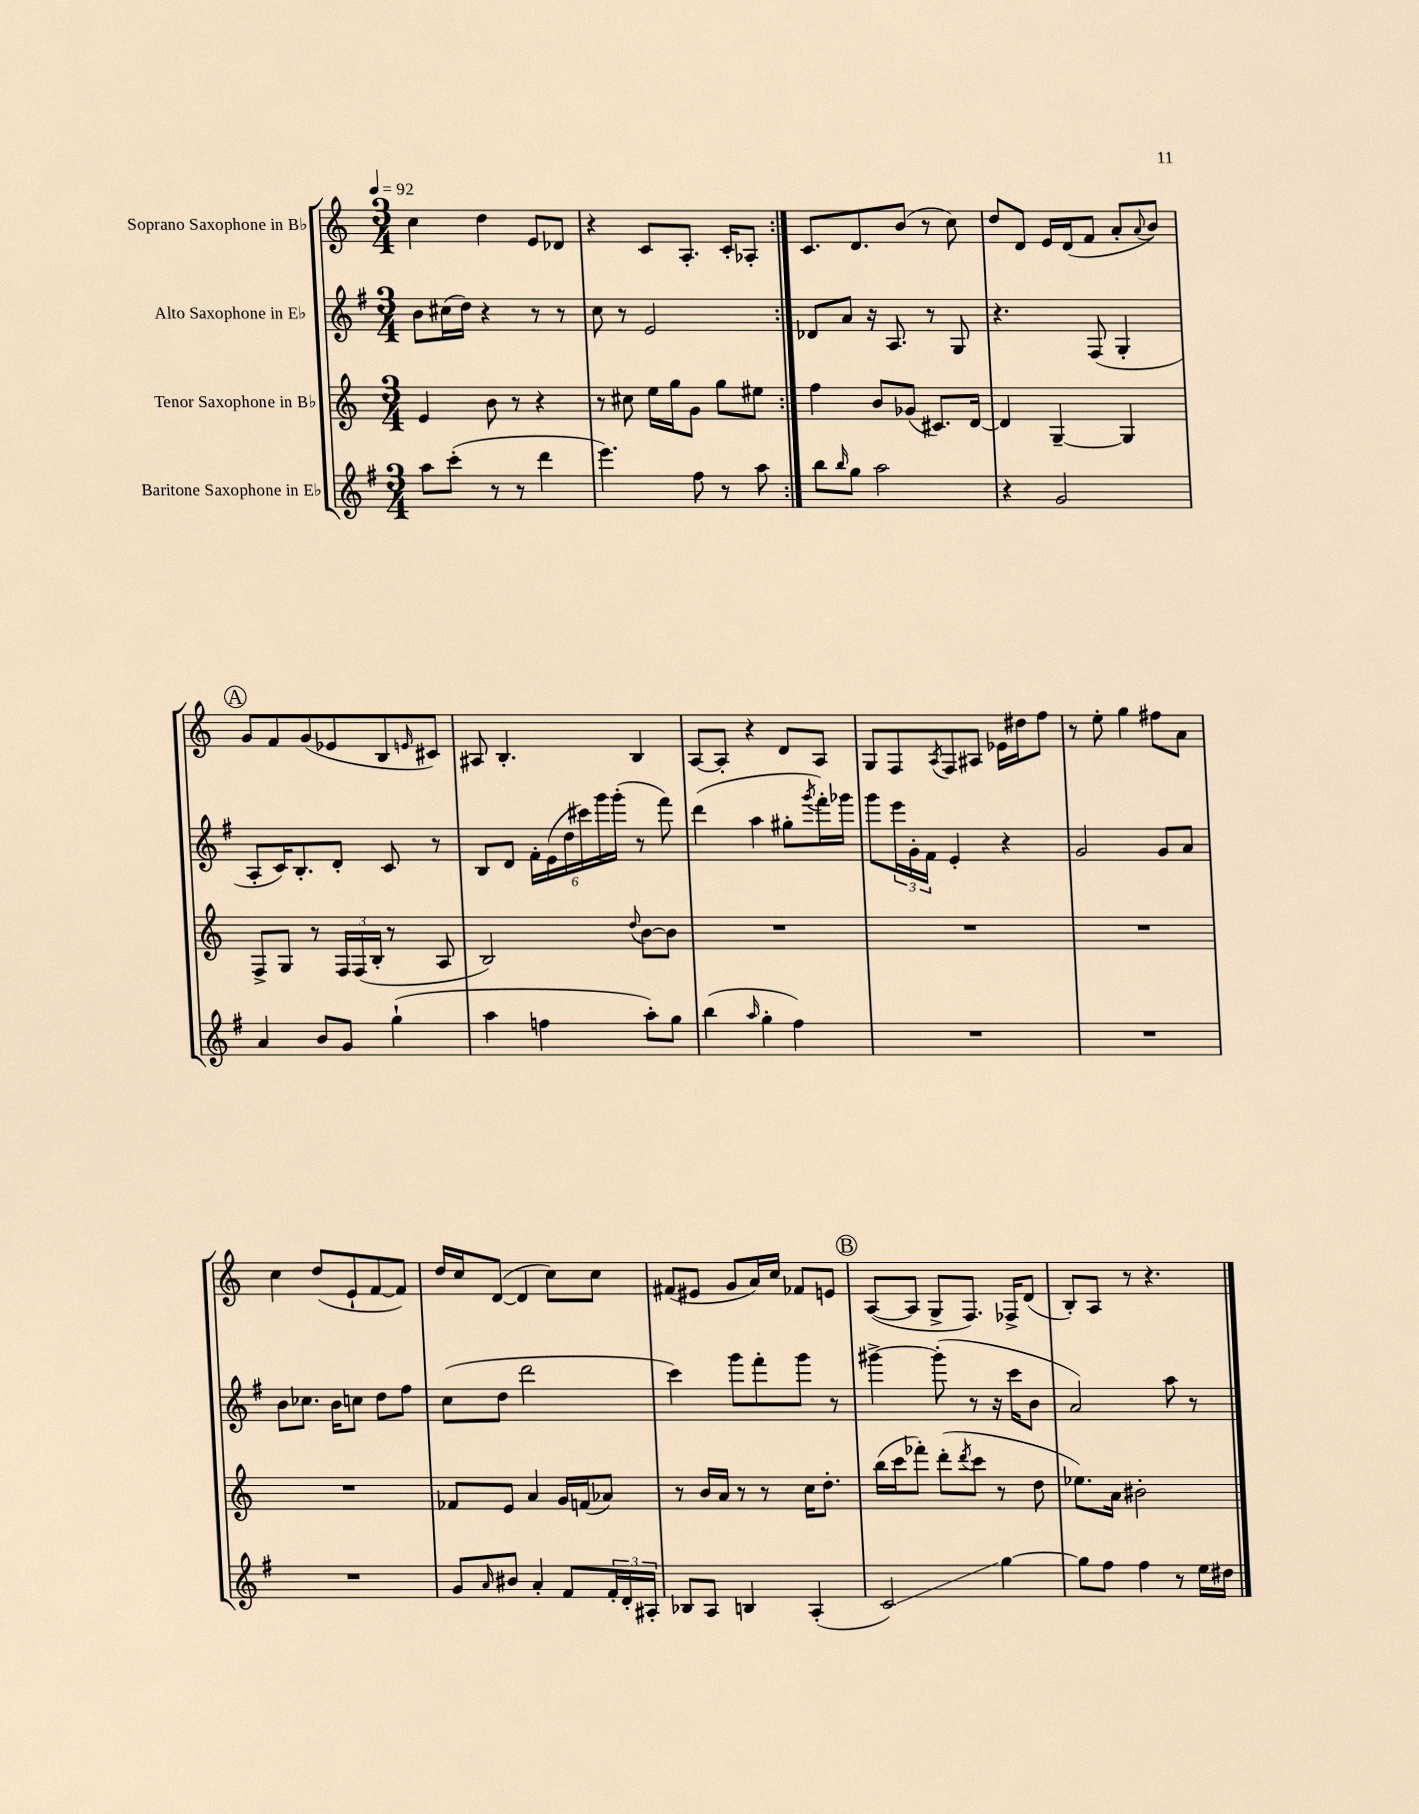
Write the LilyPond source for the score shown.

<<
\new StaffGroup <<
\new Staff = "s0" \with { instrumentName = "Soprano Saxophone in Bb" } {
    \clef treble \key c \major \numericTimeSignature \time 3/4 \tempo 4 = 92
    \repeat volta 2 { c''4 d''4 e'8 des'8 |
    r4 c'8 a8.-. c'16-. aes8-. | }
    c'8. d'8. b'8( r8 c''8) |
    d''8 d'8 e'16 d'16( f'8 a'8-. \appoggiatura { a'8 } b'8) |
    \mark \markup { \circle "A" } g'8 f'8 g'8( ees'8 b8 \grace { e'16 } cis'8) |
    ais8 b4.-. b4 |
    a8~ a8-. r4 d'8 a8 |
    g8 f8 \acciaccatura { a8 } f8 ais8 ees'16 dis''16 f''8 |
    r8 e''8-. g''4 fis''8 a'8 |
    c''4 d''8( e'8-! f'8~ f'8) |
    d''16 c''16 d'8~( d'4 c''8) c''8 |
    fis'8( eis'8 g'8 a'16) c''16 fes'8 e'8 |
    \mark \markup { \circle "B" } a8~( a8 g8-> f8.) fes16-> d'8( |
    b8-.) a8 r8 r4. \bar "|." |
}
\new Staff = "s1" \with { instrumentName = "Alto Saxophone in Eb" } {
    \clef treble \key g \major \numericTimeSignature \time 3/4
    \repeat volta 2 { b'8 cis''16( d''16) r4 r8 r8 |
    c''8 r8 e'2 | }
    des'8 a'8 r16 a8. r8 g8 |
    r4. fis8( g4-. |
    \mark \markup { \circle "A" } a8-. c'16) b8.-. d'8-. c'8 r8 |
    b8 d'8 \tuplet 6/4 { fis'16-. e'16( d''16 cis'''16) g'''16 g'''16-.( } r8 fis'''8) |
    d'''4( a''4 gis''8-. \acciaccatura { g'''8 } fis'''16-.) ges'''16 |
    g'''8 \tuplet 3/2 { e'''16 g'16-. fis'16 } e'4-. r4 |
    g'2 g'8 a'8 |
    b'8 ces''8. b'16 c''8 d''8 fis''8 |
    c''8( d''8 d'''2 |
    c'''4) g'''8 fis'''8-. g'''8 r8 |
    \mark \markup { \circle "B" } gis'''4~-> gis'''8-.( r8 r16 c'''16 b'8 |
    a'2) a''8 r8 \bar "|." |
}
\new Staff = "s2" \with { instrumentName = "Tenor Saxophone in Bb" } {
    \clef treble \key c \major \numericTimeSignature \time 3/4
    \repeat volta 2 { e'4 b'8 r8 r4 |
    r8 cis''8 e''16 g''16 g'8 g''8 eis''8 | }
    f''4 b'8 ges'8( cis'8.) d'16~ |
    d'4 g4~-- g4 |
    \mark \markup { \circle "A" } f8-> g8 r8 \tuplet 3/2 { f16 f16( b16-. } r8 a8 |
    b2) \appoggiatura { d''8 } b'8~ b'8 |
    R2. |
    R2. |
    R2. |
    R2. |
    fes'8 e'8 a'4 g'16 f'16( aes'8) |
    r8 b'16 a'16 r8 r8 c''16 d''8.-. |
    \mark \markup { \circle "B" } b''16( c'''16 fes'''8-.) d'''8-.( \acciaccatura { d'''8 } c'''8 r8 d''8 |
    ees''8.) a'16 bis'2-. \bar "|." |
}
\new Staff = "s3" \with { instrumentName = "Baritone Saxophone in Eb" } {
    \clef treble \key g \major \numericTimeSignature \time 3/4
    \repeat volta 2 { a''8 c'''8-.( r8 r8 d'''4 |
    e'''4.) fis''8 r8 a''8 | }
    b''8 \grace { b''16 } g''8 a''2 |
    r4 g'2 |
    \mark \markup { \circle "A" } a'4 b'8 g'8 g''4-!( |
    a''4 f''4 a''8-.) g''8 |
    b''4( \grace { a''16 } g''4-. fis''4) |
    R2. |
    R2. |
    R2. |
    g'8 \grace { a'16 } bis'8 a'4-. fis'8 \tuplet 3/2 { fis'16-. d'16-. ais16-. } |
    bes8 a8 b4 a4-.( |
    \mark \markup { \circle "B" } c'2\glissando) g''4~ |
    g''8 fis''8 fis''4 r8 e''16 dis''16 \bar "|." |
}
>>
>>
\layout { \context { \Score \remove "Bar_number_engraver" } }
